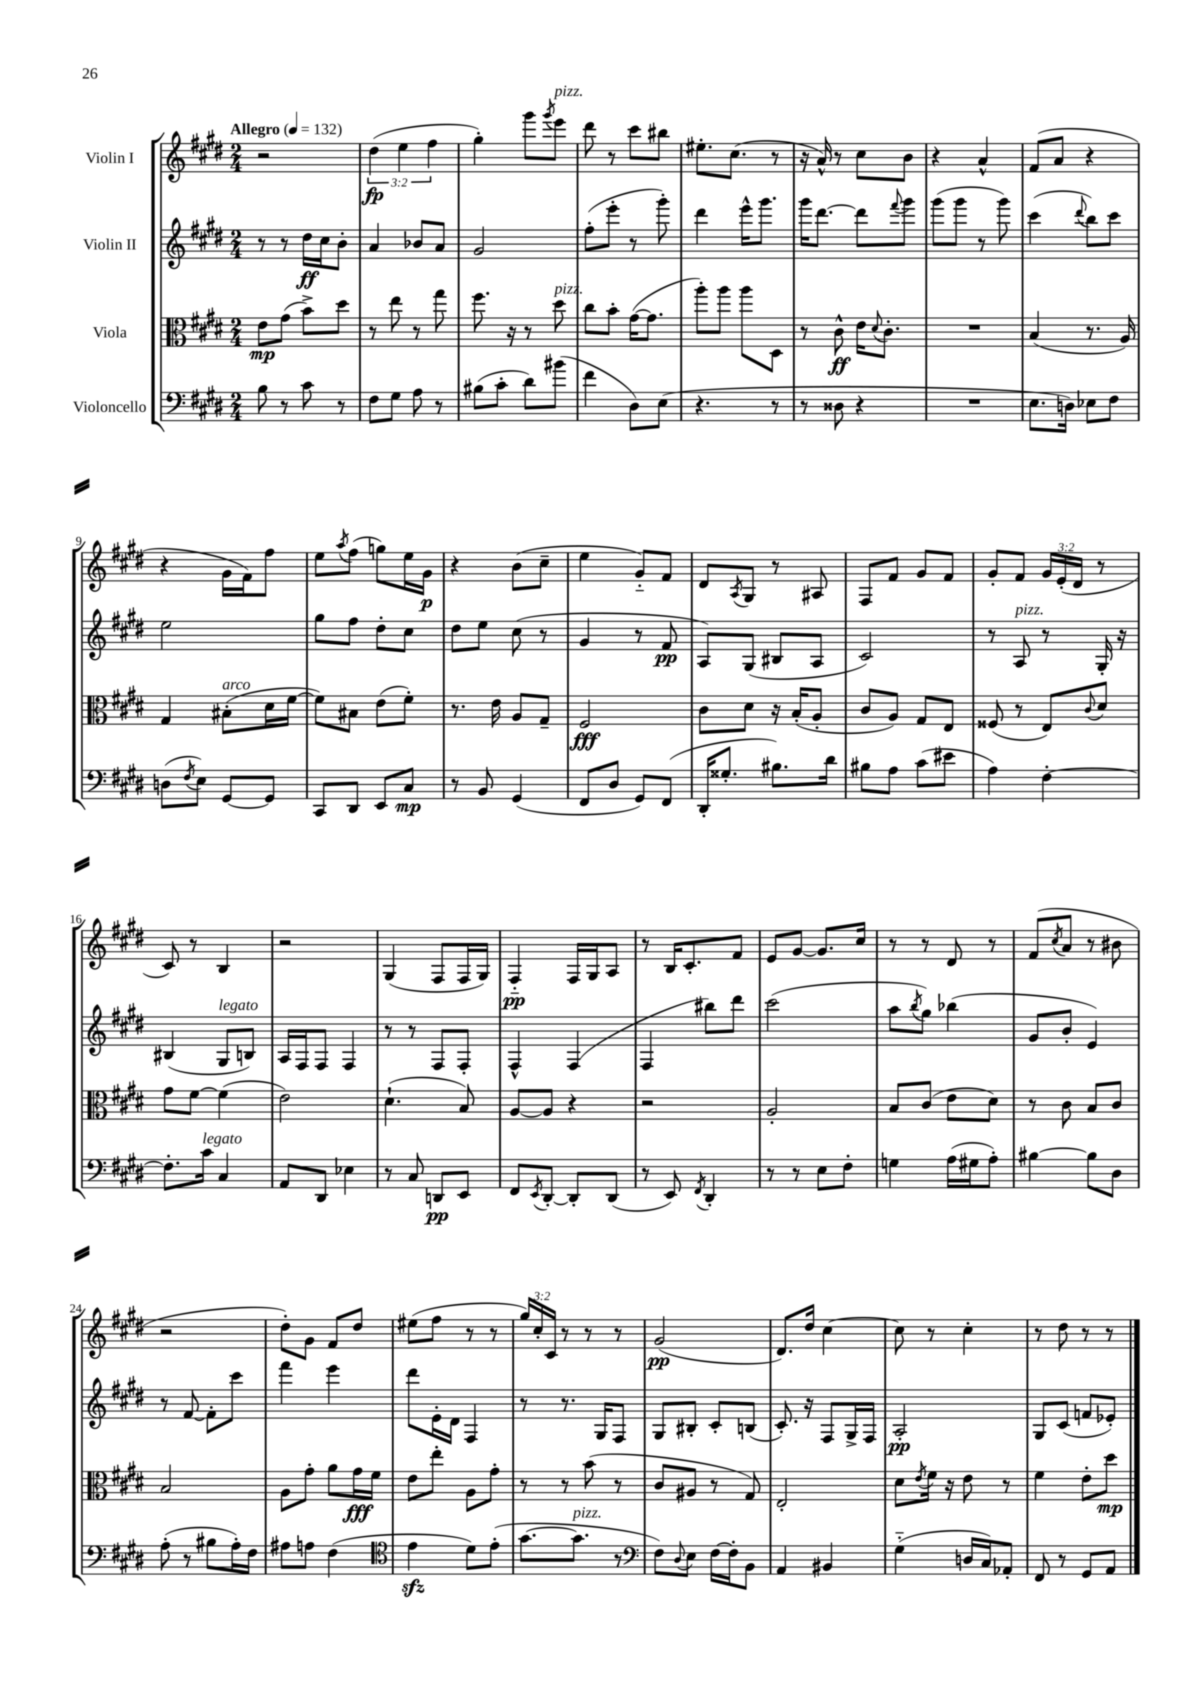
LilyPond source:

<<
\new StaffGroup <<
\new Staff = "s0" \with { instrumentName = "Violin I" } {
    \clef treble \key e \major \numericTimeSignature \time 2/4 \override Staff.TupletNumber.text = #tuplet-number::calc-fraction-text \tempo "Allegro" 4 = 132
    r2 |
    \tuplet 3/2 { dis''4\fp( e''4 fis''4 } |
    gis''4-.) gis'''8 \acciaccatura { gis'''8 } e'''8^\markup { \italic "pizz." } |
    dis'''8 r8 cis'''8 bis''8 |
    eis''8.-. cis''8.( r8 |
    r16 a'16-^) r8 cis''8 b'8 |
    r4 a'4-^ |
    fis'8( a'8 r4 |
    r4 gis'16 fis'16) fis''8 |
    e''8 \acciaccatura { a''8 } fis''8( g''8) e''16 gis'16\p |
    r4 b'8( cis''8-- |
    e''4 gis'8-_) fis'8 |
    dis'8 \acciaccatura { a8 } gis8 r8 ais8 |
    fis8 fis'8 gis'8 fis'8 |
    gis'8-. fis'8 \tuplet 3/2 { gis'16 e'16-.( dis'16 } r8 |
    cis'8) r8 b4 |
    r2 |
    gis4( fis8 fis16 gis16) |
    fis4-_\pp fis16 gis16 a8 |
    r8 b16 cis'8.-. fis'8 |
    e'8 gis'8~ gis'8. cis''16 |
    r8 r8 dis'8 r8 |
    fis'8( \acciaccatura { cis''8 } a'8 r8 bis'8 |
    r2 |
    dis''8-.) gis'8 fis'8 dis''8 |
    eis''8( fis''8 r8 r8 |
    \tuplet 3/2 { gis''16) cis''16-. cis'16 } r8 r8 r8 |
    gis'2\pp( |
    dis'8.) dis''16 cis''4~ |
    cis''8 r8 cis''4-. |
    r8 dis''8 r8 r8 \bar "|." |
}
\new Staff = "s1" \with { instrumentName = "Violin II" } {
    \clef treble \key e \major \numericTimeSignature \time 2/4
    r8 r8 dis''16\ff cis''16 b'8-. |
    a'4 bes'8 a'8 |
    gis'2 |
    fis''8-.( e'''8-. r8 gis'''8-.) |
    dis'''4 e'''16-^ gis'''8. |
    gis'''16 dis'''8.~ dis'''8 \appoggiatura { fis'''8 } gis'''8 |
    gis'''8( gis'''8 r8 gis'''8) |
    cis'''4( \appoggiatura { dis'''8 } b''8) cis'''8 |
    e''2 |
    gis''8 fis''8 dis''8-. cis''8 |
    dis''8 e''8 cis''8( r8 |
    gis'4 r8 fis'8\pp |
    a8) gis8( bis8 a8 |
    cis'2) |
    r8 a8^\markup { \italic "pizz." } r8 gis16-. r16 |
    bis4( gis8^\markup { \italic "legato" } b8) |
    a16 fis16 fis8 fis4 |
    r8 r8 fis8 fis8-. |
    fis4-^ fis4( |
    fis4 bis''8) dis'''8 |
    cis'''2( |
    a''8 \acciaccatura { b''8 } gis''8) bes''4( |
    gis'8 b'8-. e'4) |
    r8 fis'8~ fis'8-. cis'''8 |
    fis'''4 e'''4 |
    dis'''8 e'16-. dis'16 fis4 |
    r8 r8. gis16 fis8 |
    gis8 bis8-. cis'8-. b8( |
    cis'8.-.) r16 fis8 gis16-> fis16 |
    a2-.\pp |
    gis8 cis'8( f'8 ees'8-.) \bar "|." |
}
\new Staff = "s2" \with { instrumentName = "Viola" } {
    \clef alto \key e \major \numericTimeSignature \time 2/4
    e'8\mp gis'8( b'8->) dis''8 |
    r8 e''8 r8 gis''8 |
    fis''8. r16 r8 dis''8^\markup { \italic "pizz." } |
    cis''8 b'8-. gis'16~( gis'8. |
    a''8-.) a''8 a''8 dis8 |
    r8 cis'8-^\ff e'16 \appoggiatura { dis'8 } cis'8.-. |
    R2 |
    b4( r8. a16) |
    gis4 bis8-.^\markup { \italic "arco" }( dis'16 fis'16~ |
    fis'8) bis8 e'8( fis'8-.) |
    r8. e'16 a8 gis8-- |
    fis2\fff |
    cis'8 dis'8 r16 b16-.( a8-. |
    cis'8 a8) gis8 e8 |
    fisis8( r8 e8) \appoggiatura { cis'8 } dis'8 |
    gis'8 fis'8~ fis'4( |
    e'2) |
    dis'4.-!( b8) |
    a8~ a8 r4 |
    r2 |
    a2-. |
    b8 cis'8( e'8 dis'8) |
    r8 cis'8 b8 cis'8 |
    b2 |
    a8 gis'8-. a'8 gis'16\fff fis'16 |
    e'8 e''8-. a8 gis'8-. |
    r8 r8 b'8( r8 |
    cis'8 ais8 r8 gis8) |
    e2-. |
    dis'8 \acciaccatura { e'8 } fis'16 r16 e'8 r8 |
    fis'4 e'8-. dis''8\mp \bar "|." |
}
\new Staff = "s3" \with { instrumentName = "Violoncello" } {
    \clef bass \key e \major \numericTimeSignature \time 2/4
    b8 r8 cis'8 r8 |
    fis8 gis8 a8 r8 |
    bis8( cis'8-. dis'8) bis'8( |
    fis'4 dis8) e8( |
    r4. r8 |
    r8 disis8 r4 |
    R2 |
    e8. d16) ees8 fis8 |
    d8( \acciaccatura { fis8 } e8) gis,8~ gis,8 |
    cis,8 dis,8 e,8 cis8\mp |
    r8 b,8 gis,4( |
    fis,8 dis8 gis,8) fis,8( |
    dis,16-. gisis8.-. bis8.) dis'16 |
    bis8 a8 cis'8( eis'8 |
    a4) fis4~-. |
    fis8.-. cis'16^\markup { \italic "legato" } cis4 |
    a,8 dis,8 ees4 |
    r8 cis8 d,8\pp e,8 |
    fis,8 \acciaccatura { e,8 } dis,8~-. dis,8-. dis,8( |
    r8 e,8) \acciaccatura { fis,8 } dis,4-. |
    r8 r8 e8 fis8-. |
    g4 a16( gis16 a8-.) |
    bis4~ bis8 dis8 |
    a8-.( r8 bis8 a16-.) fis16 |
    ais8 a8 fis4( |
    \clef tenor e'4\sfz dis'8) e'8-.( |
    gis'8.~ gis'8.^\markup { \italic "pizz." } r8 |
    \clef bass fis8) \appoggiatura { dis8 } e8 fis16~ fis16-. b,8 |
    a,4 bis,4 |
    gis4-_( d16 cis16) aes,8-. |
    fis,8 r8 gis,8 a,8 \bar "|." |
}
>>
>>
